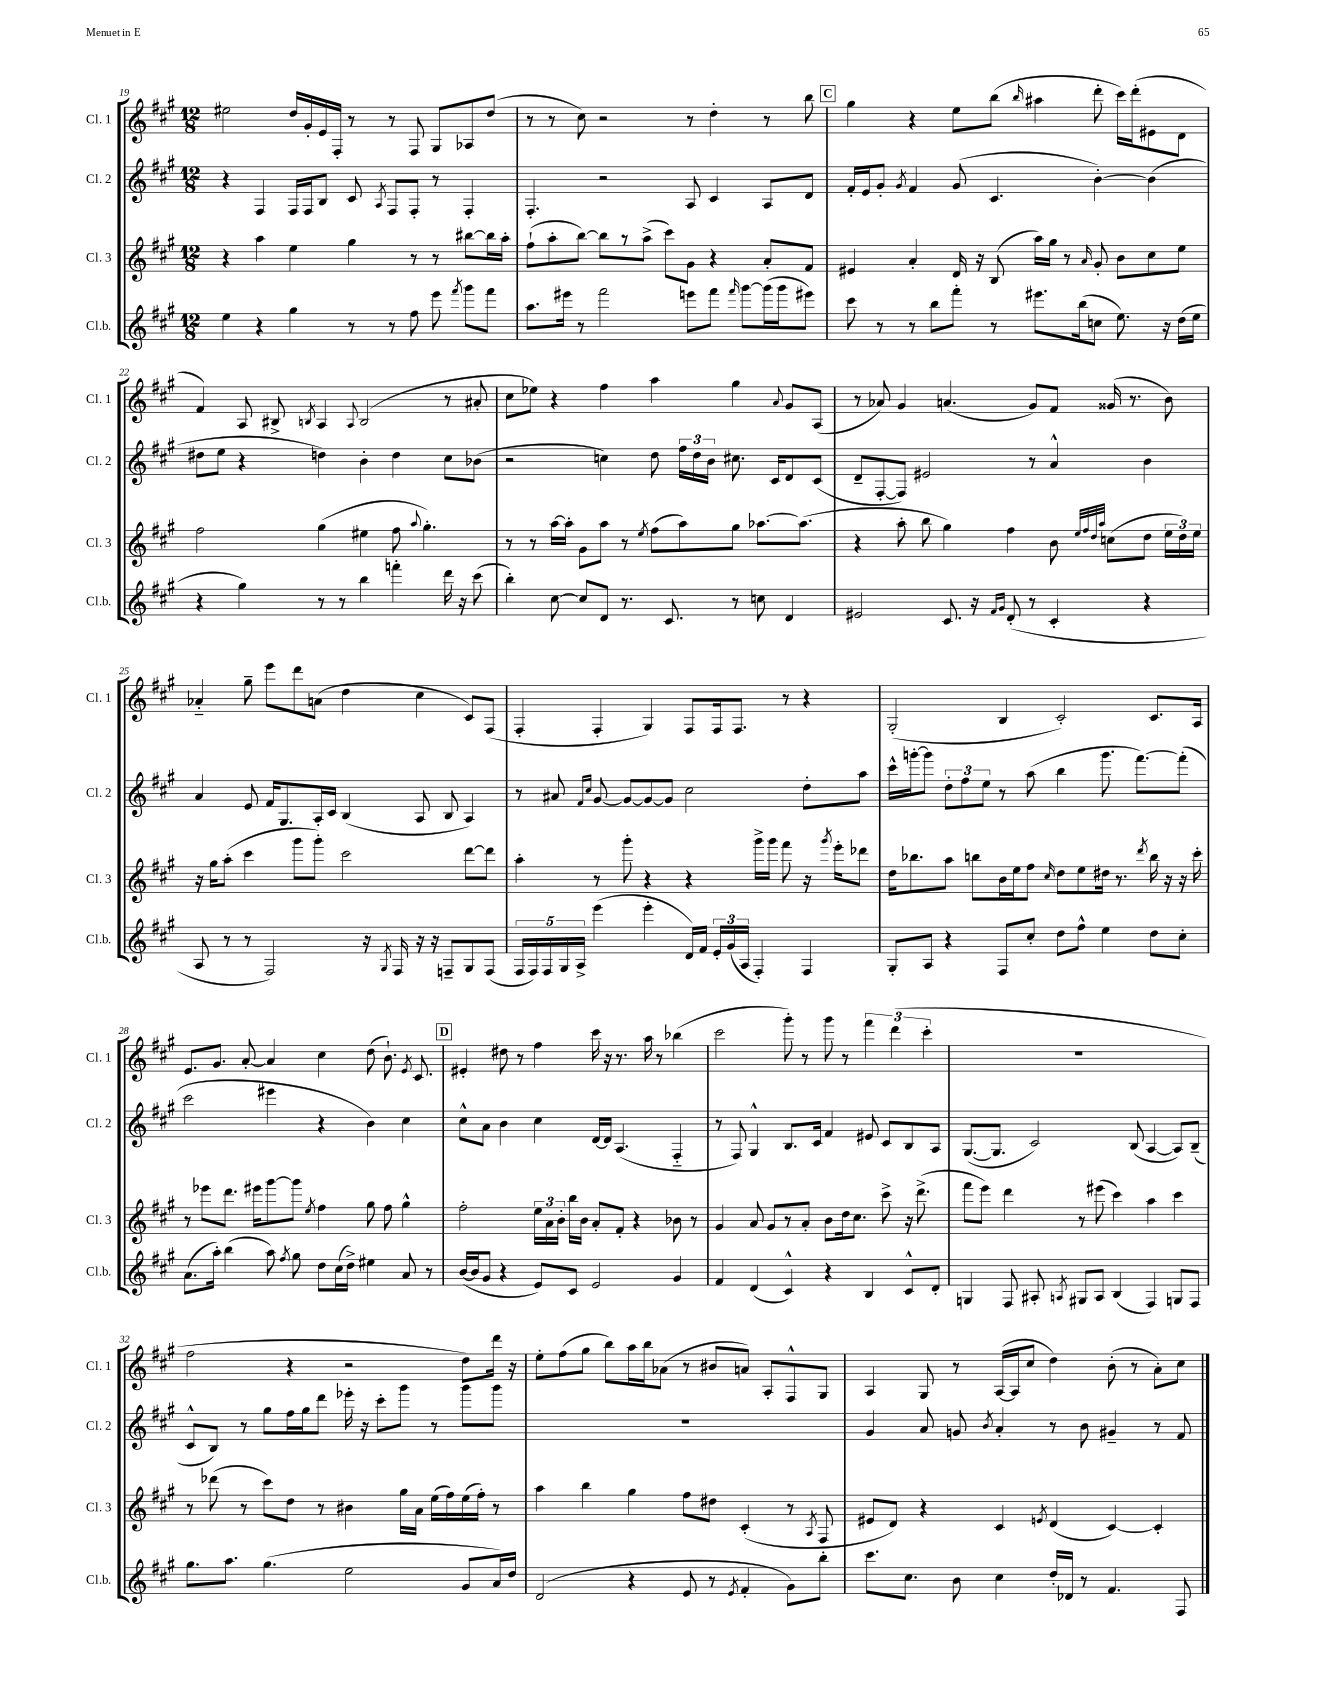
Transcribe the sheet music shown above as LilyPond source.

<<
\new StaffGroup <<
\new Staff = "s0" \with { instrumentName = "Cl. 1" shortInstrumentName = "Cl. 1" } {
    \clef treble \key a \major \numericTimeSignature \time 12/8
    \autoBeamOff eis''2 d''16[ gis'16-. e'16 fis16]-. r8 r8 fis8 gis8[ aes8 d''8]( |
    r8 r8 cis''8) r2 r8 d''4-. r8 b''8 |
    \mark \markup { \box "C" } gis''4 r4 e''8[ b''8]( \grace { b''16 } ais''4 d'''8-. cis'''16[) d'''16-.( eis'8 d'8] |
    fis'4) a8 bis8-> \acciaccatura { b8 } a4 \appoggiatura { a8 } b2( r8 ais'8-. |
    cis''8[ ees''8]) r4 fis''4 a''4 gis''4 \appoggiatura { a'8 } gis'8[ a8]( |
    r8 aes'8) gis'4 a'4.( gis'8[) fis'8] gisis'16( r8. b'8) |
    aes'4-_ gis''8-- e'''8[ d'''8 a'8]( d''4 cis''4 cis'8[) fis8]( |
    fis4-. fis4-. gis4) fis8[ fis16 fis8.] r8 r4 |
    gis2-.( b4 cis'2-.) cis'8.[ a16] |
    e'8.[ gis'8.] a'8~-. a'4 cis''4 d''8( b'8.-!) \acciaccatura { e'8 } cis'8. |
    \mark \markup { \box "D" } eis'4-. dis''8 r8 fis''4 cis'''16 r16 r8. a''16 r8 bes''4( |
    cis'''2 gis'''8-.) r8 gis'''8 r8 \tuplet 3/2 { fis'''4 d'''4( cis'''4-. } |
    R1. |
    fis''2 r4 r2 d''8[) d'''16] r16 |
    e''8[-. fis''8( gis''8] b''8[) a''16 b''16 aes'8]( r8 bis'8[ a'8]) a8[-. fis8-^ gis8] |
    a4 gis8 r8 a16[~( a16 cis''8] d''4) b'8-.( r8 a'8[-.) cis''8] \bar "|." |
}
\new Staff = "s1" \with { instrumentName = "Cl. 2" shortInstrumentName = "Cl. 2" } {
    \clef treble \key a \major \numericTimeSignature \time 12/8
    \autoBeamOff r4 fis4 fis16[ fis16 b8] cis'8 \acciaccatura { a8 } fis8[ fis8]-. r8 fis4-. |
    fis4.-. r2 a8 cis'4 a8[ d'8] |
    \mark \markup { \box "C" } fis'16[-. e'16 gis'8]-. \acciaccatura { gis'8 } fis'4 gis'8( cis'4. b'4~-.) b'4( |
    dis''8[ e''8] r4 d''4) b'4-. d''4 cis''8[ bes'8]( |
    r2 c''4) d''8 \tuplet 3/2 { fis''16[ d''16 b'16] } cis''8. cis'16[ d'8 cis'8]( |
    d'8[-- fis8~-. fis8]) eis'2 r8 a'4-^ b'4 |
    a'4 e'8 fis'16[ gis8. a16-. cis'16] b4( a8 b8 a4) |
    r8 ais'8 \grace { fis'16[ cis''16] } gis'8~ gis'8[~ gis'8~ gis'8] cis''2 d''8[-. a''8] |
    cis'''16[-^ g'''16~-. g'''8] \tuplet 3/2 { d''8[-. fis''8 e''8] } r8 a''8( b''4 g'''8. fis'''8.[~) fis'''8]-.( |
    cis'''2 eis'''4 r4 b'4) cis''4 |
    \mark \markup { \box "D" } cis''8[-^ a'8] b'4 cis''4 d'16[~ d'16] a4.( fis4-_ |
    r8 fis8) gis4-^ b8.[ cis'16] fis'4 eis'8 cis'8[ b8 a8] |
    gis8.[~( gis8.] cis'2) b8( a4~ a8[) b8]--( |
    cis'8[-^ b8]) r8 gis''8[ fis''16 gis''16 d'''8] ees'''16-. r16 cis'''8[-. gis'''8] r8 gis'''8[ gis'''8] |
    R1. |
    gis'4 a'8 g'8 \acciaccatura { b'8 } a'4-. r8 b'8 gis'4-- r8 fis'8 \bar "|." |
}
\new Staff = "s2" \with { instrumentName = "Cl. 3" shortInstrumentName = "Cl. 3" } {
    \clef treble \key a \major \numericTimeSignature \time 12/8
    \autoBeamOff r4 a''4 e''4 gis''4 r8 r8 bis''8[~ bis''16 a''16]-. |
    fis''8[-!( a''8-. b''8]~) b''8[ r8 a''8]->( cis'''8[) gis'8] r4 a'8[-. fis'8] |
    \mark \markup { \box "C" } eis'4 a'4-. d'16 r16 b8( a''16[) gis''16] r8 \grace { a'16 } gis'8-. b'8[ cis''8 e''8] |
    fis''2 gis''4( eis''4 fis''8 \appoggiatura { a''8 } gis''4.-.) |
    r8 r8 a''16[~ a''16]-. gis'8[ a''8] r8 \acciaccatura { e''8 } fis''8[( a''8) gis''8] aes''8.[~ aes''8.]( |
    r4 a''8-. b''8 gis''4) fis''4 b'8 \grace { e''32[ fis''32 d''32 a''32] } c''8[( d''8] \tuplet 3/2 { e''16[ d''16) e''16] } |
    r16 gis''16[ a''8]-.( cis'''4 gis'''8[ gis'''8]-.) cis'''2 d'''8[~ d'''8] |
    a''4-. r8 gis'''8-. r4 r4 gis'''16[-> gis'''16] fis'''8 r16 \acciaccatura { gis'''8 } e'''16[-. des'''8] |
    d''16[ bes''8. a''8] b''8[ b'16 e''16 fis''8] \grace { cis''16 } d''8[ e''8 dis''16] r8. \acciaccatura { d'''8 } b''16 r16 r16 cis'''16-. |
    r8 ees'''8[ d'''8.] eis'''16[ gis'''8~ gis'''8] \acciaccatura { e''8 } fis''4 gis''8 fis''8 gis''4-^ |
    \mark \markup { \box "D" } fis''2-. \tuplet 3/2 { e''16[ a'16 b'16]-. } b''16[ b'16] a'8[-. fis'8]-. r4 bes'8 r8 |
    gis'4 a'8 gis'8[ r8 a'8]-. b'8[ d''16 cis''8.] cis'''8-> r16 d'''8.->( |
    fis'''8[ e'''8]) d'''4 r8 eis'''8( cis'''4) a''4 cis'''4 |
    r8 des'''8( r8 cis'''8[) d''8] r8 bis'4 gis''16[ a'16] e''16[( fis''16) e''16( fis''16]-.) r8 |
    a''4 b''4 gis''4 fis''8[ dis''8] cis'4-.( r8 \acciaccatura { a8 } fis8 |
    eis'8[ d'8]) r4 cis'4 \acciaccatura { e'8 } d'4( cis'4~) cis'4-. \bar "|." |
}
\new Staff = "s3" \with { instrumentName = "Cl.b." shortInstrumentName = "Cl.b." } {
    \clef treble \key a \major \numericTimeSignature \time 12/8
    \autoBeamOff e''4 r4 gis''4 r8 r8 fis''8 e'''8 \acciaccatura { fis'''8 } gis'''8[ fis'''8] |
    a''8.[ eis'''16] r8 fis'''2 e'''8[ fis'''8] \grace { fis'''16 } gis'''8[~ gis'''16( gis'''16 eis'''8]) |
    \mark \markup { \box "C" } cis'''8 r8 r8 b''8[ fis'''8]-. r8 eis'''8.[ b''16( c''8] e''8.) r16 d''16[( e''16] |
    r4 gis''4) r8 r8 b''4 f'''4-. d'''16 r16 cis'''8( |
    b''4-.) cis''8~ cis''8[ d'8] r8. cis'8. r8 c''8 d'4 |
    eis'2 cis'8. r16 \grace { fis'16[ gis'16] } d'8-.( r8 cis'4-. r4 |
    a8 r8 r8 fis2) r16 \acciaccatura { gis8 } fis16 r16 r16 f8[-- gis8 f8]( |
    \tuplet 5/4 { fis16[ fis16) fis16 gis16 a16]-> } e'''4( e'''4-. d'16[) fis'16] \tuplet 3/2 { e'16[-. gis'16( a16] } fis4-.) fis4 |
    gis8[-. a8] r4 fis8[ cis''8]-. d''8[ fis''8]-^ e''4 d''8[ cis''8]-. |
    a'8.[( a''16]-.) b''4( a''8) \acciaccatura { fis''8 } gis''8 d''8[ cis''16( d''16]->) eis''4 a'8 r8 |
    \mark \markup { \box "D" } b'16[~( b'16 gis'8] r4 e'8[) cis'8] e'2 gis'4 |
    fis'4 d'4( cis'4-^) r4 b4 cis'8[-^ d'8]-. |
    g4 fis8 ais8-. \acciaccatura { a8 } gis8[ a8] b4( fis4) g8[ fis8] |
    gis''8.[ a''8.] gis''4.( e''2 gis'8[ a'16) d''16] |
    d'2( r4 e'8 r8 \acciaccatura { e'8 } fis'4-. gis'8[) b''8]-. |
    cis'''8.[ cis''8.] b'8 cis''4 d''16[-. des'16] r8 fis'4. fis8 \bar "|." |
}
>>
>>
\layout { \context { \Score currentBarNumber = #19 } }
